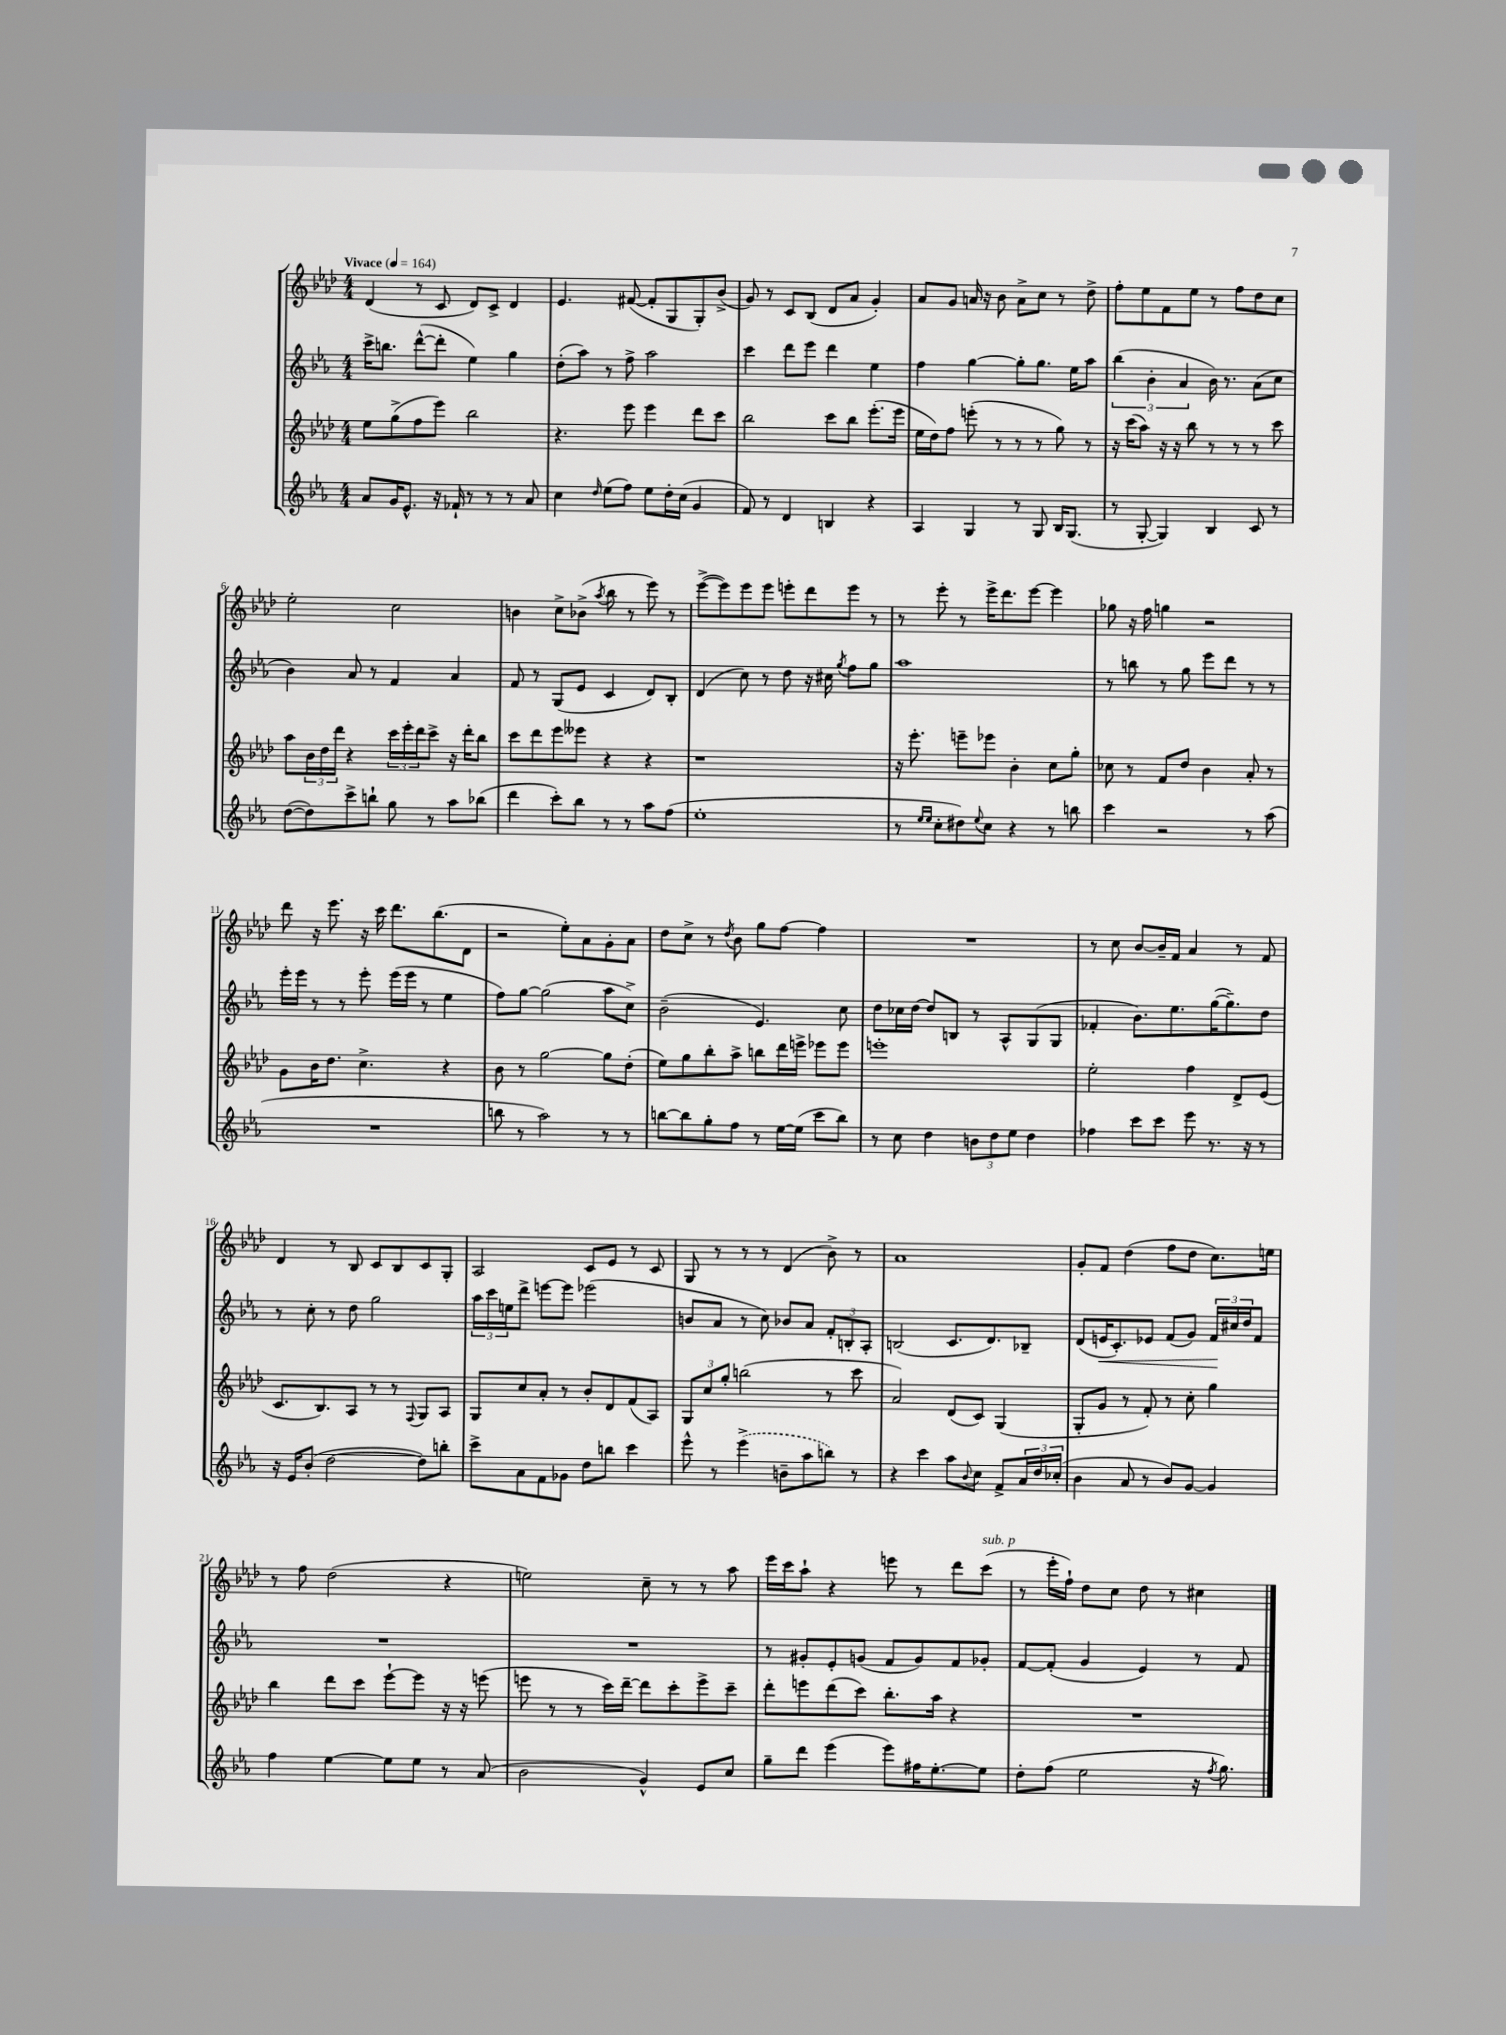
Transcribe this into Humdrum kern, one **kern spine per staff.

**kern	**kern	**kern	**kern
*staff4	*staff3	*staff2	*staff1
*clefG2	*clefG2	*clefG2	*clefG2
*k[b-e-a-]	*k[b-e-a-d-]	*k[b-e-a-]	*k[b-e-a-d-]
*M4/4	*M4/4	*M4/4	*M4/4
*MM164	*MM164	*MM164	*MM164
8a-/L	8ee-\L	16ccc^\LK	(4d-/
.	.	8.bb\J	.
16g/K	(8gg^\	.	.
8.e-^^/J	.	.	.
.	8ff\	([8ddd^^\L	8r
16r	8eee-\J)	8ddd'\]J	8c/
16f-`/	.	.	.
8r	2bb-\	4ee-\)	8d-/L)
8r	.	.	8c^/J
8r	.	4gg\	4d-/
8a-/	.	.	.
=	=	=	=
4cc\	4.r	(8dd'\L	4.e-/
.	.	8aa-\J)	.
16qqdd/	.	.	.
(8ee-\L	.	8r	.
8ff\J)	8eee-\	8ff^\	([8f#/
8ee-\L	4eee-\	2aa-\	8f#'/]L
16dd'\L	.	.	8G/
(16cc\JJ	.	.	.
4g/	8ddd-\L	.	8G'/)
.	8ccc\J	.	(8b-^/J
=	=	=	=
8f/)	2bb-\	4ccc\	8g/)
8r	.	.	8r
4d/	.	8ddd\L	8c/L
.	.	8eee-\J	(8B-/J
4B/	8ccc\L	4ddd\	8d-/L
.	8bb-\J	.	8a-/J
4r	(8.eee-'\L	4ee-\	4g'/)
.	16eee-\Jk	.	.
=	=	=	=
4A-/	16ee-\LL	4ff\	8a-/L
.	16dd-\J)	.	.
.	8ff\J	.	8g/J
4G/	(8eee'\	[4gg\	16a/
.	.	.	16r
.	8r	.	8b-\
8r	8r	8gg'\]L	8a^\L
8G/	8r	8.gg\J	8cc\J
16B-/LK	8gg\)	.	8r
(8.G/J	.	16ee-\LK	.
.	8r	8aa-\J	8dd-^\
=	=	=	=
8r	16r	(6bb-\	8ff'\L
.	(16ccc\LK	.	.
[8G'/	8aa-\J)	.	8ee-\
.	.	6b-'\	.
4G/])	16r	.	8f\
.	16r	.	.
.	.	6a-/	.
.	8bb-\	.	8ee-\J
4B-/	8r	16b-\)	8r
.	.	8.r	.
.	8r	.	8ff\L
8c/	8r	(8a-\L	8dd-\
8r	8ccc\	8cc\J	8cc\J
=	=	=	=
([8dd\L	8aa-\L	4b-\)	2ee-'\
8dd\])	24b-\L	.	.
.	24dd-\	.	.
.	24ddd-\JJ	.	.
8ccc^\	4r	8a-/	.
8bb`\J	.	8r	.
8gg\	24ccc\LL	4f/	2cc\
.	24eee-'\	.	.
.	24ddd-\J	.	.
8r	8ccc^\J	.	.
8aa-\L	16r	4a-/	.
.	16ddd-'\LK	.	.
(8bb-\J	8bb-\J	.	.
=	=	=	=
4ddd\	8ccc\L	8f/	4b\
.	8ddd-\	8r	.
8ccc'\L)	8eee-\	(8G/L	8cc^\L
8bb-\J	8eee--\J	8e-/J	(8b-^\J
.	.	.	8qaa-/
8r	4r	4c/	8bb-\
8r	.	.	8r
8aa-\L	4r	8d/L)	8eee-\)
(8ff\J	.	8B-'/J	8r
=	=	=	=
1ee-'	1r	(4d/	([8eee-^\L
.	.	.	8eee-\])
.	.	8cc\)	8eee-\
.	.	8r	8eee-\J
.	.	8dd\	8eee'\L
.	.	16r	8ddd-\
.	.	16cc#\	.
.	.	8qgg/	.
.	.	8ff\L	8eee\J
.	.	8gg\J	8r
=	=	=	=
8r	16r	1aa-	8r
.	8.eee-'\	.	.
16qqee-/LL	.	.	.
16qqee-/JJ	.	.	.
8cc'\L	.	.	8eee-'\
8dd#\)	8eee~\L	.	8r
8qqee-/	.	.	.
8cc\J	8eee-\J	.	16eee-^\LK
.	.	.	8.ddd-\
4r	4b-'\	.	.
.	.	.	[8eee-\J
8r	8cc\L	.	4eee-\]
8bb\	8gg'\J	.	.
=	=	=	=
4ccc\	8cc-\	8r	8gg-\
.	8r	8bb\	16r
.	.	.	16ff\
2r	8f/L	8r	4gg\
.	8dd-/J	8gg\	.
.	4b-\	8eee-\L	2r
.	.	8ddd\J	.
8r	8a-'/	8r	.
(8aa-\	8r	8r	.
=	=	=	=
1r	8g\L	16eee-'\LL	8ddd-\
.	.	16eee-\JJ	.
.	16b-\K	8r	16r
.	8.dd-\J	.	8.eee-\
.	.	8r	.
.	4.cc^\	8eee-'\	16r
.	.	.	16ccc\
.	.	(16eee-\LL	8.ddd-\L
.	.	16eee-\JJ	.
.	.	8r	.
.	.	.	(8.bb-\
.	4r	4ee-\	.
.	.	.	8d-\J
=	=	=	=
8bb\	8b-\	8ff\L)	2r
8r	8r	[8gg\J	.
2aa-\)	[2gg\	(2gg\]	.
.	.	.	8ee-'\L)
.	.	.	8a-\
8r	8gg\]L	8aa-\L	8g'\
8r	(8dd-'\J	8cc^\J)	8a-\J
=	=	=	=
[8bb\L	8ee-\L)	(2b-~\	8dd-\L
8bb\]	8gg\	.	8cc^\J
8gg'\	8bb-'\	.	8r
.	.	.	8qdd-/
8ff\J	8aa-^\J	.	8b-\
8r	8bb\L	4.e-/)	8gg\L
[16ee-\LL	16ddd-\L	.	[8ff\J
(16ee-\]JJ	16eee^\JJ	.	.
8ccc\L	8eee-\L	.	4ff\]
8bb\J)	8eee-\J	8cc\	.
=	=	=	=
8r	1eee'	8dd\L	1r
8cc\	.	16cc-\L	.
.	.	[16dd\JJ	.
4dd\	.	8dd/]L	.
.	.	8B/J	.
12b\L	.	8r	.
12dd\	.	.	.
.	.	8A-^^/L	.
12ee-\J	.	.	.
4dd\	.	(8G/	.
.	.	8G/J	.
=	=	=	=
4ff-\	2ee-'\	4f-'/	8r
.	.	.	8cc\
8ccc\L	.	8.b-\L)	[8b-/L
8ccc\J	.	.	16b-~/]L
.	.	8.ee-\	16f/JJ
8eee-\	4ff\	.	4a-/
8.r	.	([16gg\K	.
.	.	8.gg~\])	.
.	8d-^/L	.	8r
16r	.	.	.
8r	(8e-/J	8dd\J	8f/
=	=	=	=
16r	8.c/L	8r	4d-/
16e-/LK	.	.	.
(8b-'/J	.	8cc'\	.
.	8.B-/)	.	.
[2dd\	.	8r	8r
.	8A-/J	8dd\	8B-/
.	8r	2gg\	8c/L
.	8r	.	8B-/
.	8qqF/	.	.
8dd\]L)	8G/L	.	8c/
8bb'\J	8A-/J	.	8G'/J
=	=	=	=
8ccc^\L	8G/L	24aa-\LL	2A-/
.	.	24ccc\	.
.	.	24ee\J	.
8a-\	8cc/	8ddd^\J	.
8f\	8a-'/J	[8eee\L	.
8g-\J	8r	8eee\]J	.
8dd\L	8b-'/L	(2eee-\	8c/L
8bb\J	8d-/	.	8e-/J
4ccc\	(8f/	.	8r
.	8A-/J)	.	8c/
=	=	=	=
8eee-^^\	12G/L	8b/L	8G/
.	12cc/	.	.
8r	.	8a-/J	8r
.	12gg'/J	.	.
(4eee-^\	(2bb\	8r	8r
.	.	8cc\)	8r
8b~\L	.	8b-/L	(4d-/
8aa-\	.	8a-/J	.
8bb\J)	8r	12f'/L	8b-^\)
.	.	12B'/	.
8r	8ccc\	.	8r
.	.	12A-'/J	.
=	=	=	=
4r	2a-/)	(2B/	1a-
4ccc\	.	.	.
8aa-\L	(8d-/L	8.c/L	.
8qqb-/	.	.	.
8cc\J	8c/J)	.	.
.	.	8.d/)	.
8f^/L	(4G/	.	.
24a-/L	.	8B-~/J	.
24dd/	.	.	.
(24cc-'/JJ	.	.	.
=	=	=	=
4b-\	8G'/L	(8d/L	8g'/L
.	8g/J	16e/K	8f/J
.	.	8.c'/)	.
8a-/	8r	.	(4dd-\
8r	8f'/)	8e-/J	.
8b-/L)	8r	(8f/L	8ff\L
[8g/J	8cc'\	8g/J)	8dd-\J
4g/]	4gg\	24f/LL	8.cc\L)
.	.	24cc#/	.
.	.	24dd/J	.
.	.	8f/J	.
.	.	.	16ee\Jk
=	=	=	=
4ff\	4bb-\	1r	8r
.	.	.	8ff\
[4ee-\	8ddd-\L	.	(2dd-\
.	8ccc\J	.	.
8ee-\]L	[8eee-`\L	.	.
8ee-\J	8eee-\]J	.	.
8r	16r	.	4r
.	16r	.	.
(8a-/	(8eee\	.	.
=	=	=	=
2b-\	8eee\	1r	2ee\)
.	8r	.	.
.	8r	.	.
.	16ccc\LL)	.	.
.	[16ddd-~\JJ	.	.
4g^^/)	8ddd-\]L	.	8cc~\
.	8ccc'\	.	8r
8e-/L	8eee^\	.	8r
8cc/J	8ccc~\J	.	8aa-\
=	=	=	=
8gg~\L	8ddd-'\L	8r	16eee-\LL
.	.	.	16ccc\J
8ddd\J	8eee\	8g#'/L	8aa-`\J
(4eee-\	(8ddd-\	8e-'/	4r
.	8ccc\J)	(8g/J	.
8eee-\L)	8.bb-'\L	8f/L	8eee\
16ff#\K	.	8g/)	8r
[8.ee-'\	16aa-\Jk	.	.
.	4r	8f/	8ddd-\L
8ee-\]J	.	8g-'/J	(8ccc\J
=	=	=	=
8dd'\L	1r	[8f/L	8r
(8ff\J	.	(8f'/]J	16eee-'\LL
.	.	.	16ff`\JJ)
2ee-\	.	4g/	8dd-\L
.	.	.	8cc\J
.	.	4e-/)	8dd-\
.	.	.	8r
16r	.	8r	4cc#\
8qff/	.	.	.
8.gg\)	.	.	.
.	.	8f/	.
==	==	==	==
*-	*-	*-	*-
